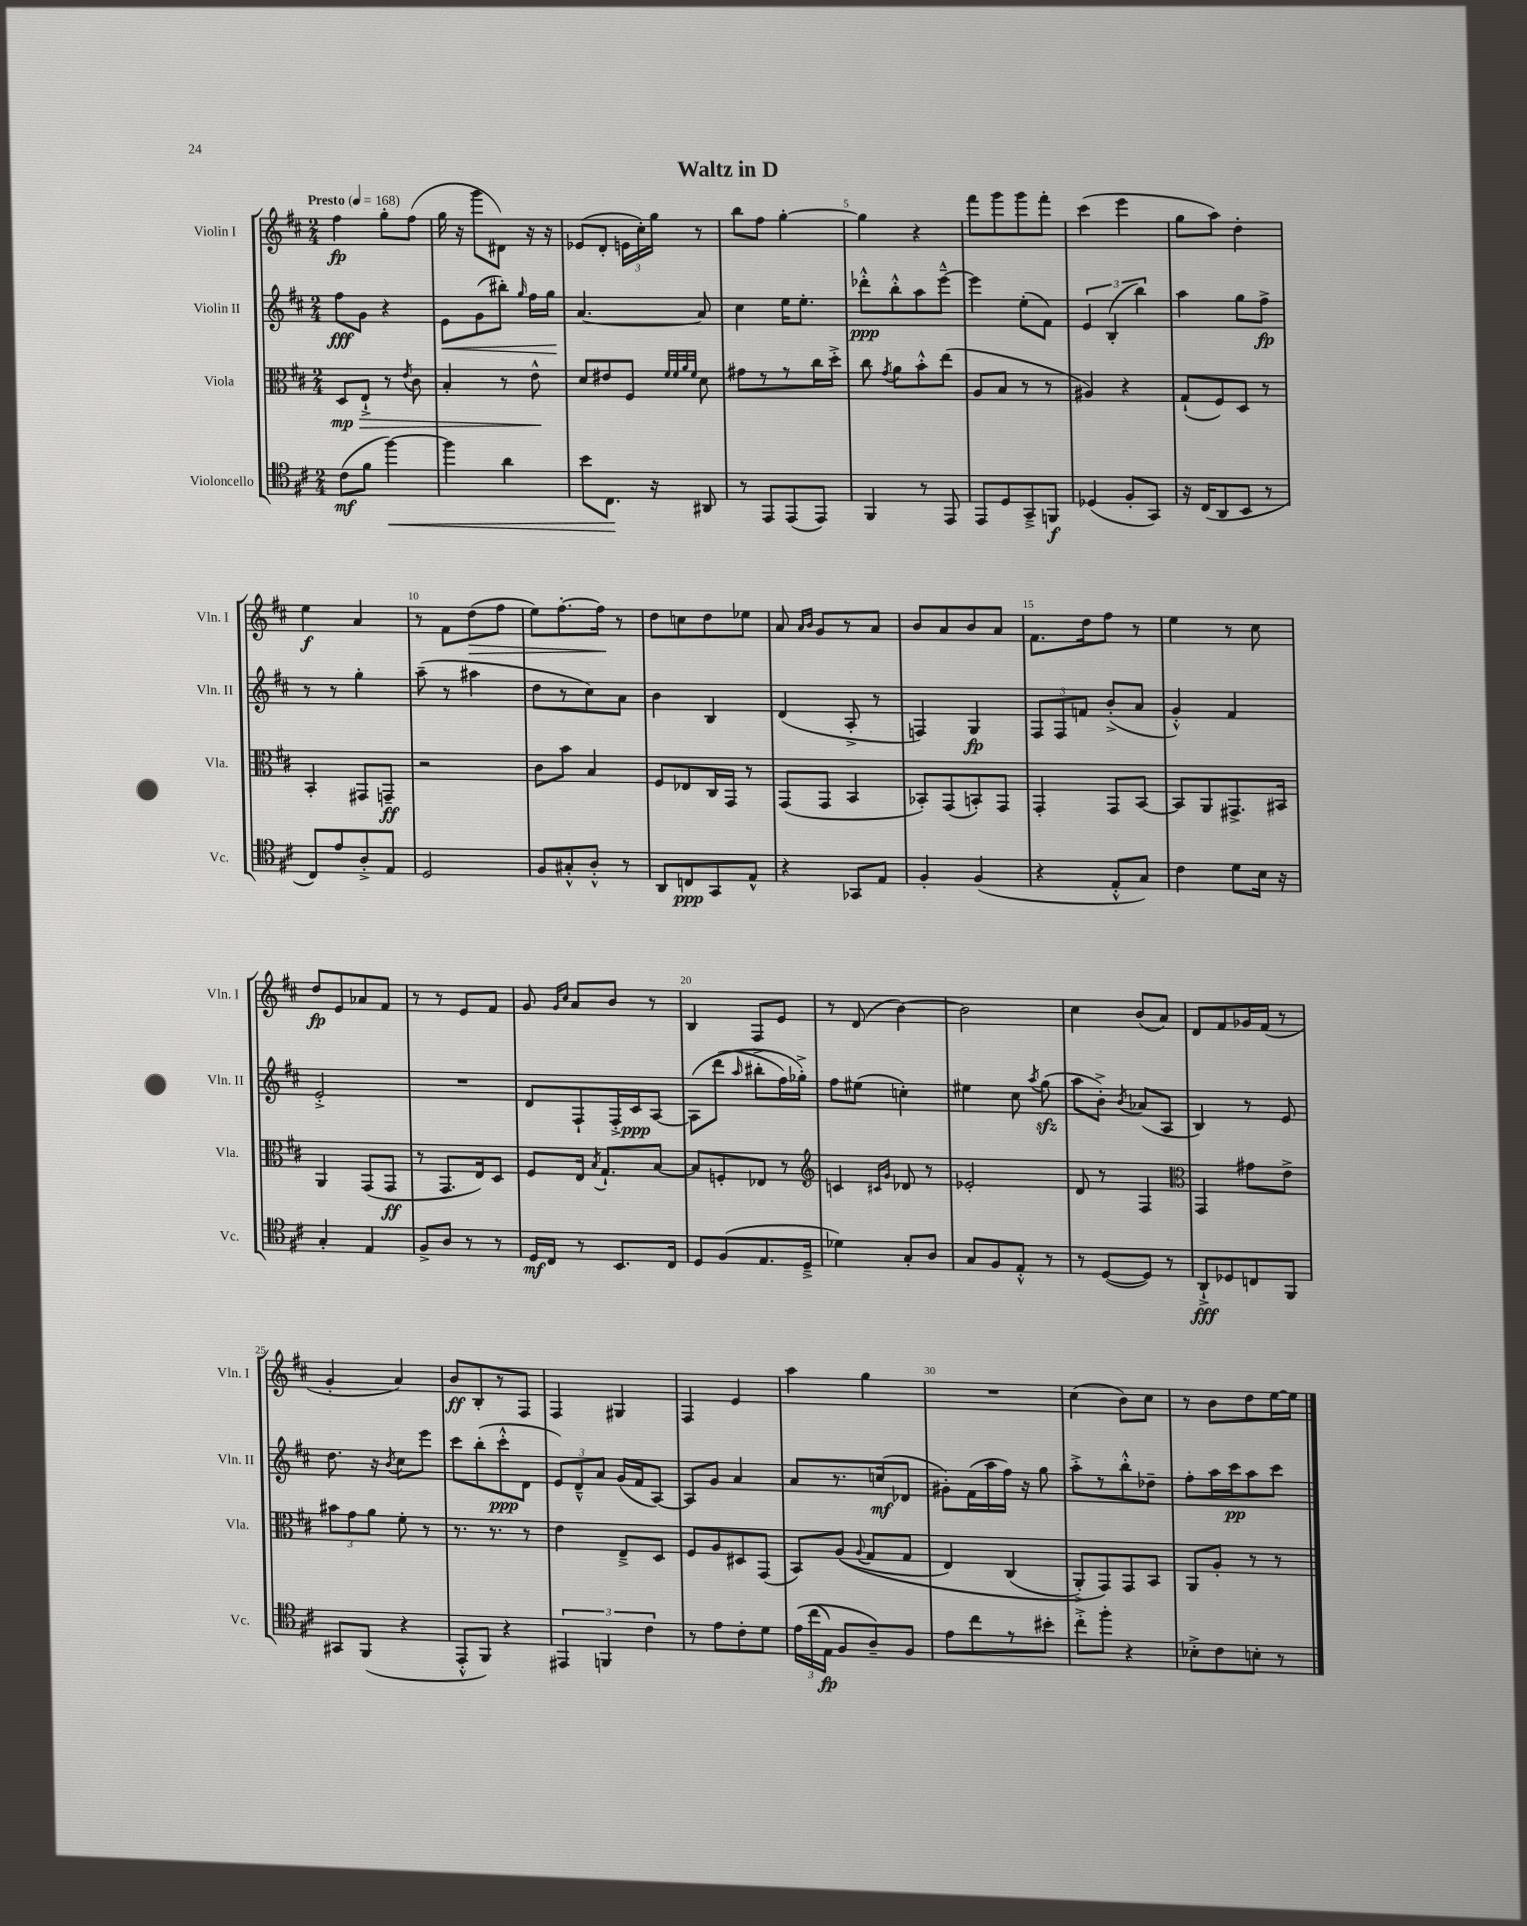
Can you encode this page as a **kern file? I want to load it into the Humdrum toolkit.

**kern	**kern	**kern	**kern
*staff4	*staff3	*staff2	*staff1
*clefC4	*clefC3	*clefG2	*clefG2
*k[f#c#]	*k[f#c#]	*k[f#c#]	*k[f#c#]
*M2/4	*M2/4	*M2/4	*M2/4
*MM168	*MM168	*MM168	*MM168
(8c#\L	8D/L	8ff#\L	4ff#\
8f#\J	8E`^/J	8g\J	.
[4ff#\)	8r	4r	8gg'\L
.	8qe/	.	.
.	8c#\	.	(8ff#\J
=	=	=	=
4ff#\]	4B'/	8e\L	16gg\
.	.	.	16r
.	.	(8g\	8ggg\L
4a\	8r	8bb#'\J)	8d#\J)
.	.	16qqgg/	.
.	8e^^\	16ff#\LL	16r
.	.	16gg\JJ	16r
=	=	=	=
8b\L	8d/L	[4.a/	(8e-/L
8.C#\J	8e#/	.	8d'/J
.	8F#/J	.	24e\LL
.	.	.	24cc#'\)
16r	.	.	.
.	.	.	24gg\JJ
.	32qqf#/LLL	.	.
.	32qqf#/	.	.
.	32qqa/	.	.
.	32qqf#/JJJ	.	.
8AA#/	8d\	8a/]	8r
=	=	=	=
8r	8g#\L	4cc#\	8bb\L
8EE/L	8r	.	8ff#\J
(8EE/	8r	16ee\LK	[4gg'\
.	.	8.ee'\J	.
8EE/J)	16cc#\L	.	.
.	16dd'^\JJ	.	.
=	=	=	=
4FF#/	8cc#\	8ddd-'^^\L	4gg\]
.	8qg/	.	.
.	8a\L	8bb'^^\	.
8r	8b'^^\	8aa\	4r
8EE/	(8ee\J	[8eee~^^\J	.
=	=	=	=
8EE/L	8A/L	4eee\]	8fff#\L
8D/	8B/J	.	8ggg\
8GG~^/	8r	(8ee'\L	8ggg\
8FF/J	8r	8f#\J)	8fff#'\J
=	=	=	=
(4D-/	4A#/)	6e/	(4ccc#\
.	.	(6B'/	.
8F#'/L	4r	.	4eee\
.	.	6bb\)	.
8GG/J)	.	.	.
=	=	=	=
16r	(8G`/L	4aa\	8gg\L
(16C#/LK	.	.	.
8AA/	8F#/)	.	8aa\J)
8BB/J	8D/J	8gg\L	4dd'\
8r	8r	8ff#^\J	.
=	=	=	=
8C#/L)	4BB'/	8r	4ee\
8e/	.	8r	.
8A'^/	8GG#/L	4gg'\	4a/
8E/J	8GG~/J	.	.
=	=	=	=
2D/	2r	(8aa~\	8r
.	.	8r	8f#\L
.	.	4aa#\	(8dd\
.	.	.	8ff#\J
=	=	=	=
8F#/L	8c#\L	8dd\L	8ee\L)
8G#'^^/	8b\J	8r	[8.ff#'\
8A'^^/J	4B/	8cc#\)	.
.	.	.	16ff#\]Jk
8r	.	8a\J	8r
=	=	=	=
8AA/L	8F#/L	4b\	8dd\L
8C/	8E-/	.	8cc\
8GG/	16C#/L	4B/	8dd\
.	16GG/JJ	.	.
8E^^/J	8r	.	8ee-\J
=	=	=	=
4r	(8GG/L	(4d/	8a/
.	.	.	16qqa/LL
.	.	.	16qqb/JJ
.	8GG/J	.	8g/L
8GG-/L	4BB/	8A'^/	8r
8E/J	.	8r	8a/J
=	=	=	=
4F#'/	8BB-'/L)	4F/)	8b/L
.	(8GG/	.	8a/
(4F#/	8BB'/)	4G/	8b/
.	8GG/J	.	8a/J
=	=	=	=
4r	4GG'/	12F#/L	8.f#\L
.	.	12F#/	.
.	.	12f/J	.
.	.	.	16dd\k
8E'^^/L	8GG/L	(8b'^/L	8ff#\J
8G/J)	[8BB/J	8a/J	8r
=	=	=	=
4c#\	8BB/]L	4g'^^/)	4ee\
.	8AA/	.	.
8d\L	8.GG#^/	4f#/	8r
16B\Jk	.	.	8cc#\
16r	16BB#/Jk	.	.
=	=	=	=
4G'/	4AA/	2e'^/	8dd/L
.	.	.	8e/
4E/	(8GG/L	.	8a-/
.	8GG/J	.	8f#/J
=	=	=	=
8F#^/L	8r	2r	8r
8A/J	8.GG/L	.	8r
8r	.	.	8e/L
.	16E/k)	.	.
8r	8D/J	.	8f#/J
=	=	=	=
16D/LL	8F#/L	8d/L	8g/
16C#/JJ	.	.	.
.	.	.	16qqg/LL
.	.	.	16qqcc#/JJ
8r	16E/Jk	8F#`/	8a/L
.	8qB/	.	.
.	8.G`/L	.	.
8.BB/L	.	16F#'^/L	8b/J
.	.	16c#/J	.
.	[8B/J	[8A/J	8r
16C#/Jk	.	.	.
=	=	=	=
8D/L	8B/]L	&(8A\]L	4B/
(8F#/	8F'/	(8ddd\J	.
.	.	16qqaa/	.
8.E/	8E-/J	8bb#'^\L	8F#/L
.	8r	16ff#\L)	8e/J
16D~^/Jk	.	16gg-'^\JJ&)	.
=	=	=	=
*	*clefG2	*	*
4d-\)	4c/	8ff#\L	8r
.	.	(8ee#\J	(8d/
.	16qqc#/LL	.	.
.	16qqg/JJ	.	.
8G'/L	8d-/	4cc'\)	[4b\)
8A/J	8r	.	.
=	=	=	=
8G/L	2e-'/	4ee#\	2b\]
8F#/	.	.	.
8E'^^/J	.	8cc#\	.
.	.	8qaa/	.
8r	.	(8gg\	.
=	=	=	=
8r	8d/	8aa\L	4cc#\
([8D/L	8r	8b'^\J)	.
.	.	8qb/	.
8D/]J)	4F#/	(8a-/L	(8b/L
8r	.	8A/J	8a/J)
=	=	=	=
*	*clefC3	*	*
8AA`^/L	4GG/	4B/)	8d/L
8D-/	.	.	8f#/
8C/	8g#\L	8r	16g-/L
.	.	.	(16f#/JJ
8FF#/J	8e^\J	8e/	8r
=	=	=	=
8GG#/L	12b#\L	8.dd\	4g'/
.	12g\	.	.
(8FF#/J	.	.	.
.	12a\J	.	.
.	.	16r	.
.	.	8qb/	.
4r	8f#'\	8cc#\L	4a/)
.	8r	8eee\J	.
=	=	=	=
8EE'^^/L	8.r	8ccc#\L	8b/L
8FF#/J)	.	(8bb'\	8B'/
.	8.r	.	.
4r	.	8ccc#'^^\	8r
.	8r	8d\J	8F#/J
=	=	=	=
6EE#/	4e\	12e/L)	4F#/
.	.	12d~^^/	.
6FF/	.	12a/J	.
.	8E~^/L	(16g/LL	4G#/
.	.	16f#/J	.
6c#\	.	.	.
.	8D/J	[8A/J)	.
=	=	=	=
8r	8F#/L	8A/]L	4F#/
8e\L	8A/	8g/J	.
8c#'\	8D#/	4a/	4e/
8d\J	(8GG/J	.	.
=	=	=	=
&(24e\LL	8BB/L)	8a/L	4aa\
(24cc#\	.	.	.
24E\JJ)	.	.	.
8F#/L	&((8A/J	8.r	.
.	8qqA/	.	.
8A~/&)	8G/L	.	4gg\
.	.	(16cc/k	.
8F#/J	8G/J	8d-/J	.
=	=	=	=
8e\L	4E/)	8g#'\L)	2r
8cc#\	.	(16f#\L	.
.	.	16aa\	.
8r	(4C#/	16ff#\JJ)	.
.	.	16r	.
8b#'\J	.	8gg\	.
=	=	=	=
8cc#'^\L	8AA'^/L)	8aa'^\L	(4cc#\
8ff#'\J	8GG/&)	8r	.
4r	8GG/	8bb'^^\	8b\L)
.	8BB/J	8dd-~\J	8cc#\J
=	=	=	=
8B-'^\L	8AA/L	8ff#'\L	8r
8c#\	8A'/J	16aa\L	8b\L
.	.	16ccc#\J	.
8B'\J	8r	8aa\	8dd\
8r	8r	8ccc#\J	[16ee\L
.	.	.	16ee\]JJ
==	==	==	==
*-	*-	*-	*-
